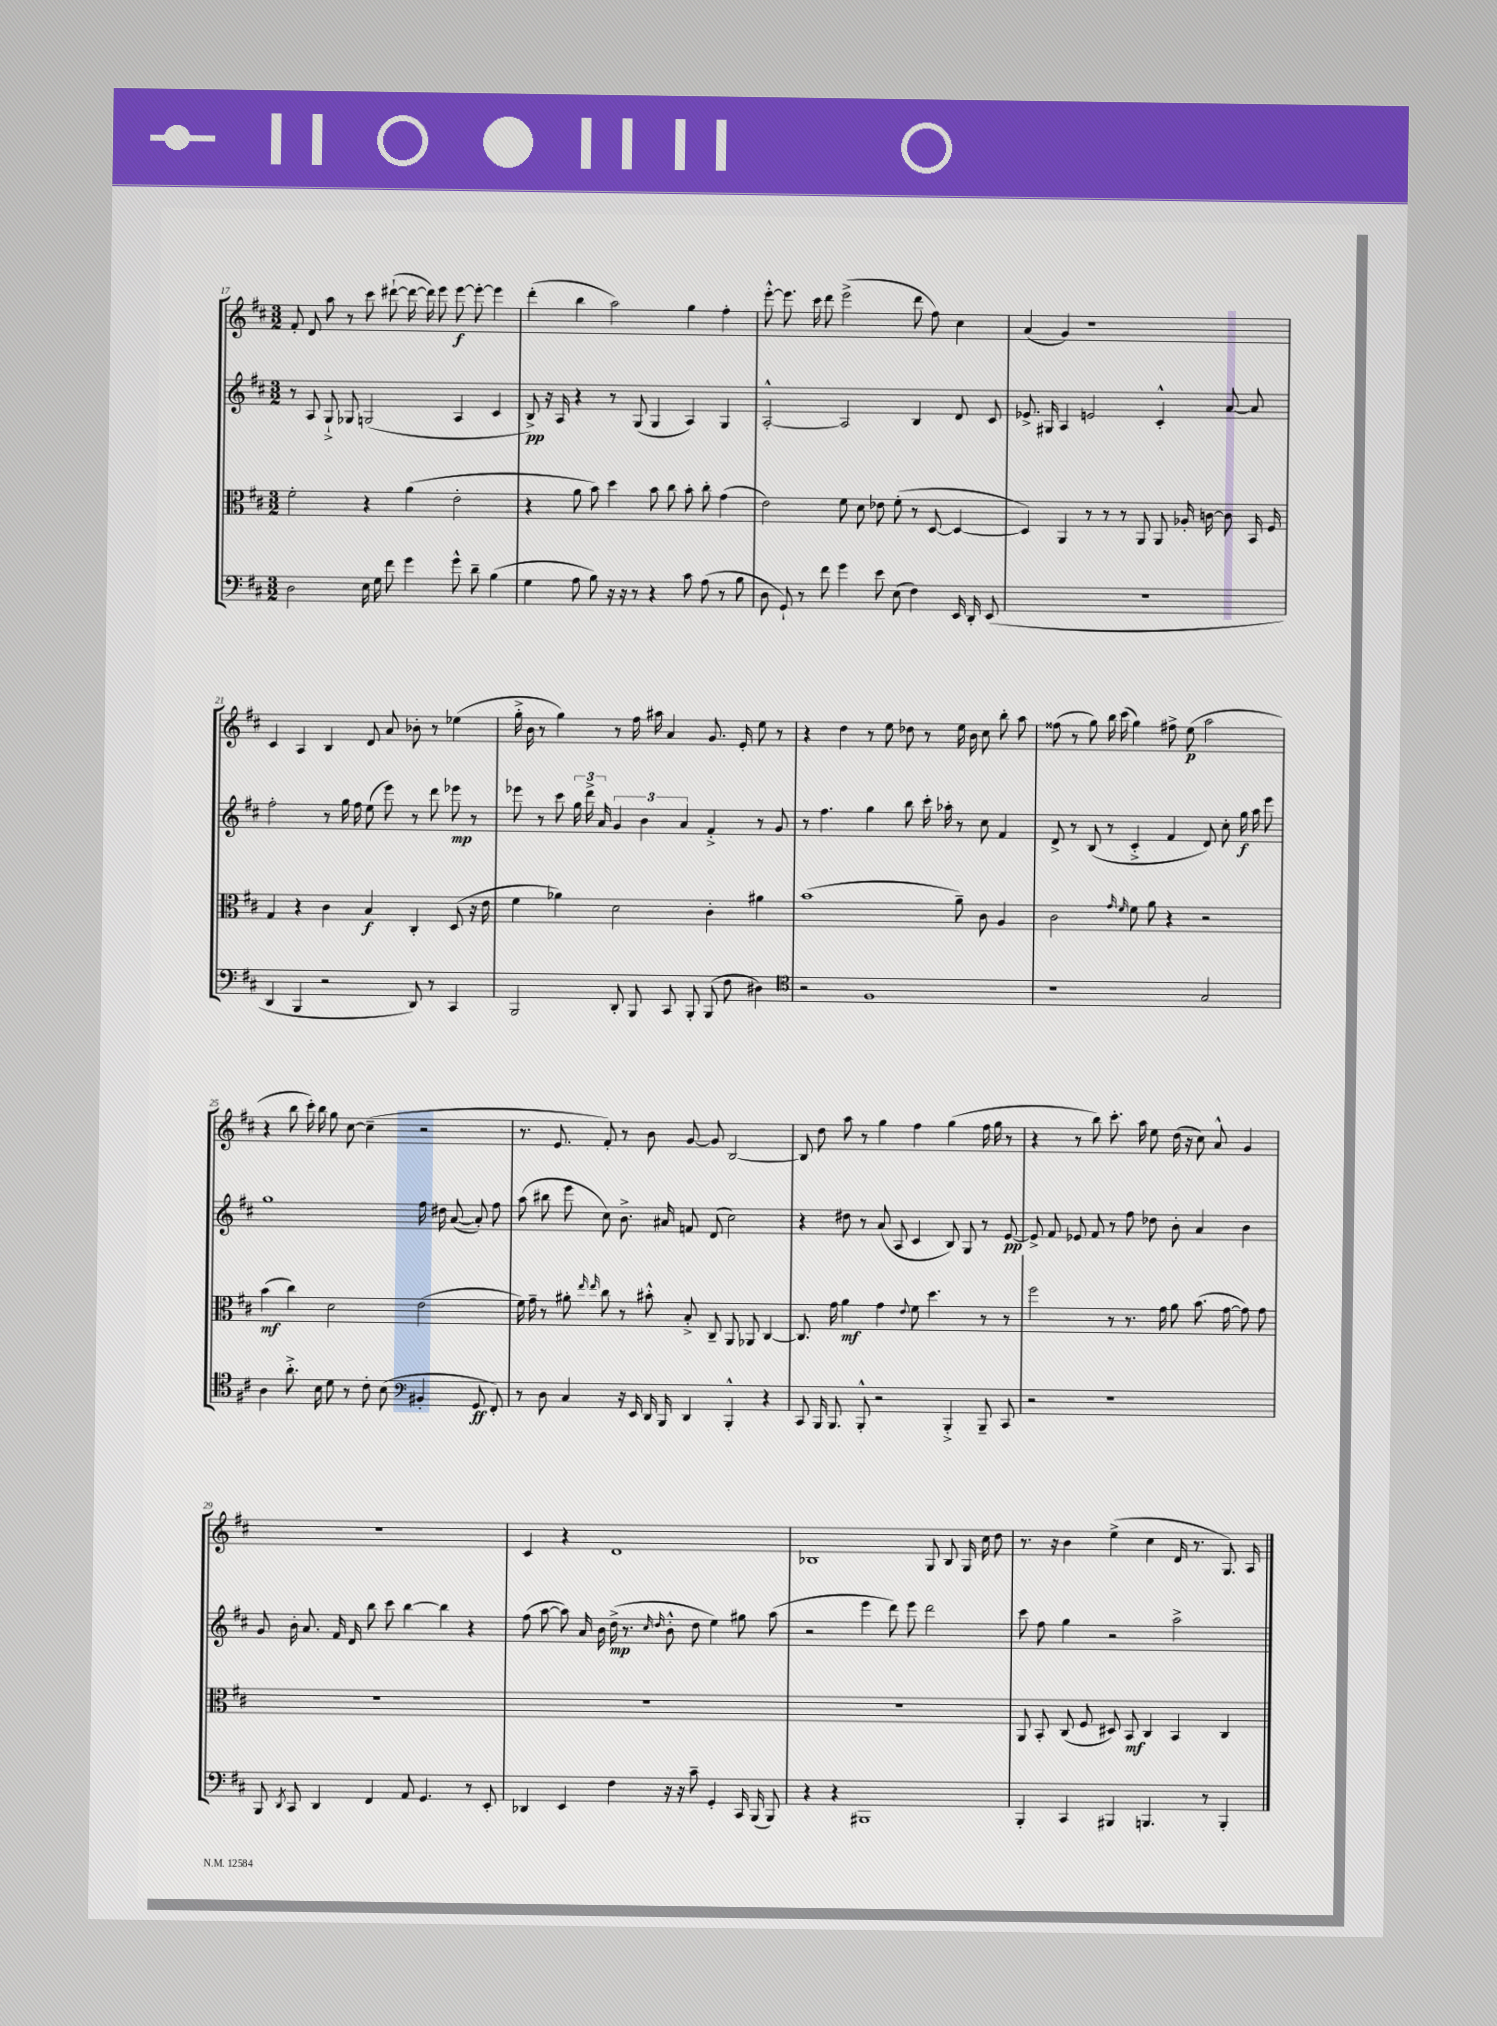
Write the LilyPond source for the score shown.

<<
\new StaffGroup <<
\new Staff = "s0" {
    \clef treble \key d \major \numericTimeSignature \time 3/2
    \autoBeamOff fis'8-. d'8 a''8 r8 cis'''8 dis'''8~-!( dis'''16~ dis'''16) e'''8 e'''8~\f e'''8~-. e'''4 |
    d'''4-.( b''4 a''2) g''4 fis''4-. |
    e'''8~-.-^ e'''8. cis'''16 d'''8 e'''2->( d'''8 fis''8) cis''4 |
    a'4( g'4) r1 |
    cis'4 a4 b4 d'8 a'8 bes'8-. r8 ees''4( |
    g''16-.-> b'16 r8 g''4) r8 fis''16 ais''16 a'4 g'8. e'16-. e''8 r8 |
    r4 d''4 r8 e''8 des''8 r8 e''16 b'16 cis''8 b''8-. a''8 |
    fisis''8( r8 g''8) b''16 cis'''16( g''4) fis''8-> e''8\p( a''2 |
    r4 b''8 cis'''16-.) b''16 g''8 cis''8~ cis''4--( r2 |
    r8. e'8. fis'8-.) r8 b'8 g'8~ g'8 b2~ |
    b8 d''8 a''8 r8 g''4 fis''4 g''4( fis''16 g''16 r8 |
    r4 r8 b''8) cis'''8.-. a''16 e''8 d''16( r16 cis''8) a'8-^ g'4 |
    R1. |
    cis'4 r4 d'1 |
    bes1 g8 bes8 g16 cis''16 d''8 |
    r8. r16 b'4 e''4->( cis''4 d'16 r8. g8.) a16 \bar "|." |
}
\new Staff = "s1" {
    \clef treble \key d \major \numericTimeSignature \time 3/2
    \autoBeamOff r8 a8 g8-!-> ges8 g2( a4 cis'4 |
    b8->\pp) r16 a16 r4 r8 g8( g4 a4) g4 |
    a2~-.-^ a2 b4 d'8 cis'8 |
    ees'8.-> gis16 a4 e'2 cis'4-.-^ a'8~ a'8 |
    fis''2-. r8 g''16 fis''16 e''8( e'''8) r8 d'''8 ees'''8\mp r8 |
    ees'''8 r8 cis'''8 \tuplet 3/2 { g''16 d'''16-> a'16 } \tuplet 3/2 { g'4 b'4 a'4 } fis'4-.-> r8 g'8 |
    r8 fis''4. g''4 b''8 cis'''16-. aes''16-. r8 cis''8 fis'4 |
    d'8-> r8 b8( r8 cis'4-.-> fis'4 d'8) cis''8-. g''16\f a''16 e'''8 |
    g''1 fis''16 dis''16 a'8~( a'8-.) fis''8 |
    a''8( bis''8 e'''8 cis''8) b'8.-> ais'16 f'8 d'8( cis''2) |
    r4 dis''8 r8 a'8( a8 cis'4 b8) g8 r8 e'8~\pp |
    e'8-> fis'8 ees'8 fis'8 r8 fis''8 des''8 b'8-. a'4 b'4 |
    g'8 b'16-. a'8. fis'16 d'16 b''8 cis'''8 b''4~ b''4 r4 |
    fis''8( a''8~ a''8) a'16 b'16 d''16->\mp( r8. \grace { cis''16 d''16 } b'8-.-^ d''8 e''4) gis''8 a''8( |
    r2 e'''4 d'''8) e'''8 d'''2 |
    cis'''8 fis''8 g''4 r2 a''2-> \bar "|." |
}
\new Staff = "s2" {
    \clef alto \key d \major \numericTimeSignature \time 3/2
    \autoBeamOff fis'2-. r4 a'4( e'2-. |
    r4 a'8 b'8) d''4 b'8 cis''8 b'8-. cis''8-. g'4( |
    e'2) fis'8 d'8 ees'8 fis'8-.( r8 d8~ d4~ |
    d4) a,4 r8 r8 r8 a,8 a,8 aes16-. c'16~ c'8 b,16 fis16 |
    g4 r4 cis'4 b4\f cis4-. d8( r16 e'16 |
    fis'4 aes'4) d'2 cis'4-. ais'4 |
    b'1( a'8--) cis'8 a4 |
    cis'2 \grace { g'16 fis'16 } fis'8 a'8 r4 r2 |
    b'4\mf( cis''4) d'2 e'2( |
    fis'16) g'16-- r8 ais'8-. \grace { e''16 e''16 } cis''8 r8 bis'8-.-^ b8-.-> cis8-- a,8 aes,8 cis4~ |
    cis8. g'16 a'4\mf g'4 \appoggiatura { e'8 } fis'8 d''4. r8 r8 |
    fis''2 r8 r8. g'16 a'8 b'8.( g'16~ g'8) g'8 |
    R1. |
    R1. |
    R1. |
    a,8 b,8-. cis8( fis8 dis8) b,8\mf cis4 b,4 cis4 \bar "|." |
}
\new Staff = "s3" {
    \clef bass \key d \major \numericTimeSignature \time 3/2
    \autoBeamOff d2 e16 g16 fis'8 g'4 g'8-^ d'8-- b4( |
    g4 a8 b8) r16 r16 r8 r4 cis'8 a8( r8 b8 |
    d8 g,8-!) r8 fis'8 g'4 e'8 e8( fis4) e,16 d,16-. e,8( |
    R1. |
    d,4 b,,4 r2 d,8) r8 cis,4 |
    b,,2 d,8-. b,,8 cis,8 b,,8-. b,,8( fis8 dis4) |
    \clef tenor r2 fis1 |
    r1 g2 |
    a4 a'8.-.-> b16 d'8 r8 cis'8-. b8( \clef bass bis,4-. g,8\ff fis,8-.) |
    r8 d8 cis4 r16 e,16 d,16 b,,16 d,4 b,,4-.-^ r4 |
    cis,8 b,,16 b,,8. b,,8-.-^ r2 b,,4-.-> b,,8-- cis,8 |
    r2 r1 |
    b,,8 \acciaccatura { d,8 } cis,8 d,4 fis,4 a,8 g,4. r8 e,8-. |
    des,4 e,4 fis4 r16 r16 cis'8-- g,4-. cis,16 b,,16( b,,8) |
    r4 r4 bis,,1 |
    b,,4-. cis,4 bis,,4 b,,4. r8 b,,4-. \bar "|." |
}
>>
>>
\layout { \context { \Score currentBarNumber = #17 } }
